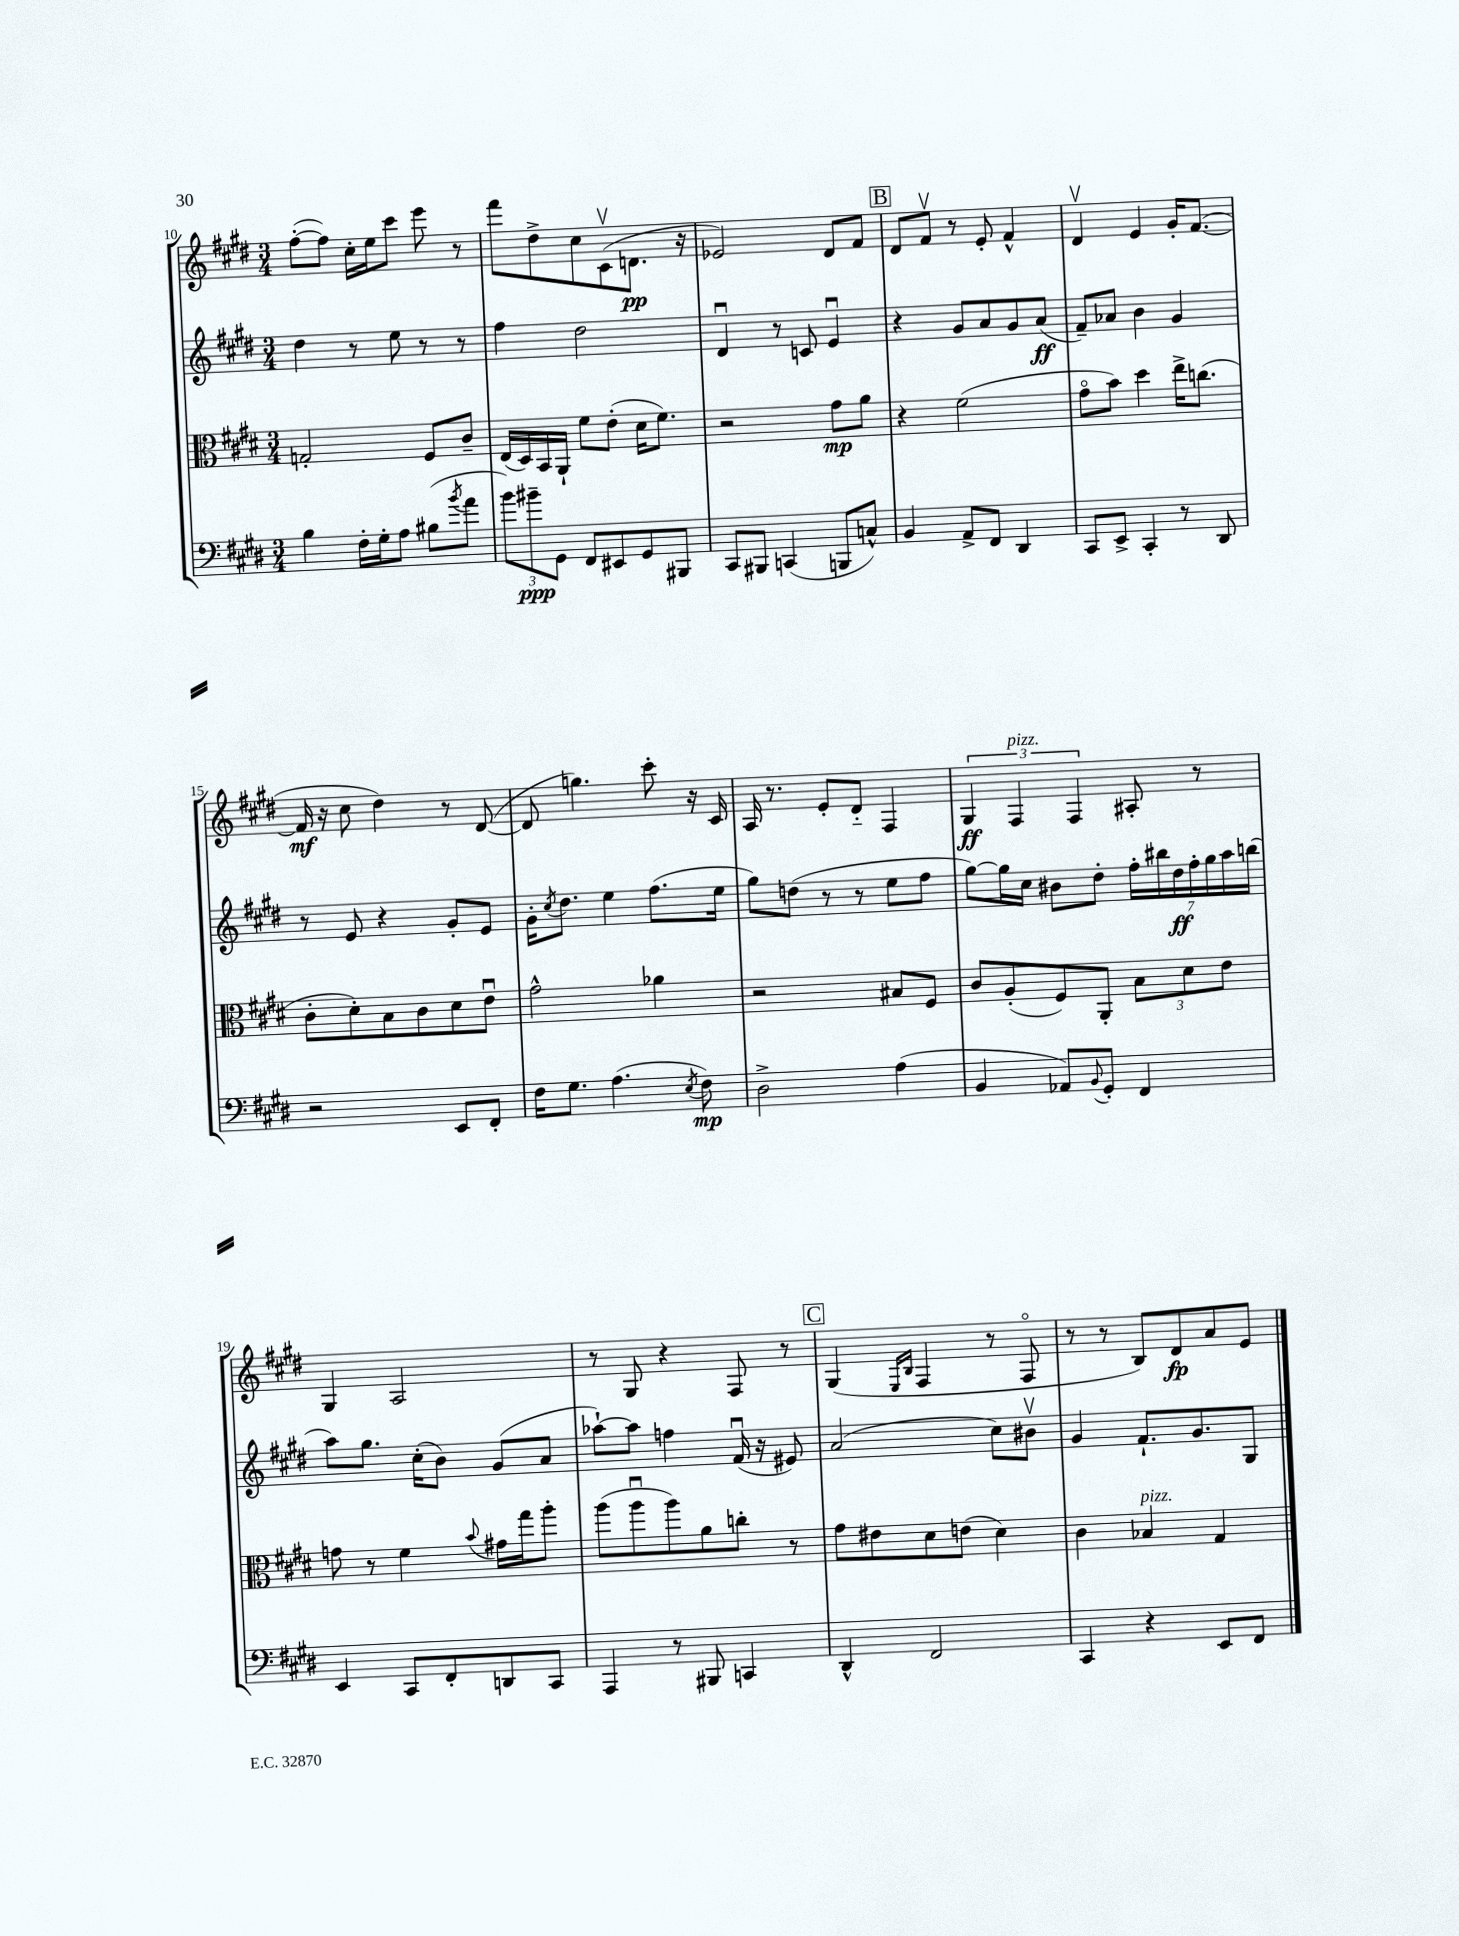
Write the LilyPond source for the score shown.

<<
\new StaffGroup <<
\new Staff = "s0" {
    \clef treble \key e \major \numericTimeSignature \time 3/4
    fis''8~-.( fis''8) cis''16-. e''16 cis'''8 e'''8 r8 |
    fis'''8 dis''8-> cis''8 cis'8\upbow( d'8.\pp r16 |
    ees'2) dis'8 fis'8 |
    \mark \markup { \box "B" } dis'8 fis'8\upbow r8 e'8-. fis'4-^ |
    dis'4\upbow e'4 gis'16-. fis'8.~( |
    fis'16\mf r16 cis''8 dis''4) r8 dis'8~( |
    dis'8 g''4.) cis'''8-. r16 cis'16 |
    a16 r8. e'8-. dis'8-_ fis4 |
    \tuplet 3/2 { gis4\ff fis4^\markup { \italic "pizz." } fis4 } ais8-. r8 |
    gis4 a2 |
    r8 gis8 r4 fis8 r8 |
    \mark \markup { \box "C" } gis4( \grace { e16 b16 } fis4 r8 fis8\flageolet |
    r8 r8 b8) dis'8\fp a'8 e'8 \bar "|." |
}
\new Staff = "s1" {
    \clef treble \key e \major \numericTimeSignature \time 3/4
    dis''4 r8 e''8 r8 r8 |
    fis''4 dis''2 |
    dis'4\downbow r8 c'8 e'4\downbow |
    \mark \markup { \box "B" } r4 gis'8 a'8 gis'8 a'8\ff( |
    fis'8--) aes'8 b'4 gis'4 |
    r8 e'8 r4 gis'8-. e'8 |
    gis'16-. \acciaccatura { cis''8 } dis''8. e''4 fis''8.( e''16 |
    gis''8) d''8( r8 r8 e''8 fis''8 |
    gis''8~) gis''16 cis''16 bis'8 dis''8-. \tuplet 7/4 { fis''16-. bis''16 dis''16\ff fis''16-. gis''16 a''16 b''16( } |
    a''8) gis''8. cis''16-.( b'8) gis'8( a'8 |
    aes''8~-!) aes''8 f''4 fis'16\downbow( r16 eis'8) |
    \mark \markup { \box "C" } a'2( cis''8) bis'8\upbow |
    gis'4 fis'8.-! gis'8. gis8 \bar "|." |
}
\new Staff = "s2" {
    \clef alto \key e \major \numericTimeSignature \time 3/4
    g2-. fis8 cis'8-- |
    e16( dis16) b,16 a,16-! fis'8 e'8-.( dis'16 fis'8.) |
    r2 gis'8\mp a'8 |
    \mark \markup { \box "B" } r4 fis'2( |
    gis'8\flageolet b'8) dis''4 e''16-> c''8.( |
    cis'8-. dis'8-.) b8 cis'8 dis'8 e'8\downbow |
    gis'2-^ aes'4 |
    r2 bis8 fis8 |
    cis'8 a8-.( fis8) a,8-. \tuplet 3/2 { b8 dis'8 e'8 } |
    g'8 r8 fis'4 \appoggiatura { b'8 } gis'16 gis''16 a''8-. |
    a''8( a''8\downbow a''8) a'8 c''8-. r8 |
    \mark \markup { \box "C" } gis'8 eis'8 dis'8 e'8( dis'4) |
    cis'4 bes4^\markup { \italic "pizz." } gis4 \bar "|." |
}
\new Staff = "s3" {
    \clef bass \key e \major \numericTimeSignature \time 3/4
    b4 fis16-. gis16-. a8 bis8( \acciaccatura { b'8 } a'8 |
    \tuplet 3/2 { b'8) bis'8--\ppp gis,8 } fis,8 eis,8 gis,8 bis,,8 |
    cis,8 bis,,8 c,4( b,,8 c8-^) |
    \mark \markup { \box "B" } b,4 a,8-> fis,8 dis,4 |
    cis,8 e,8-> cis,4-. r8 dis,8 |
    r2 e,8 fis,8-. |
    fis16 gis8. a4.( \acciaccatura { e8 } fis8\mp) |
    dis2-> a4( |
    b,4 aes,8) \appoggiatura { b,8 } gis,8-. fis,4 |
    e,4 cis,8 fis,8-. d,8 cis,8 |
    a,,4 r8 bis,,8 c,4 |
    \mark \markup { \box "C" } dis,4-^ fis,2 |
    cis,4 r4 e,8 fis,8 \bar "|." |
}
>>
>>
\layout { \context { \Score currentBarNumber = #10 } }
